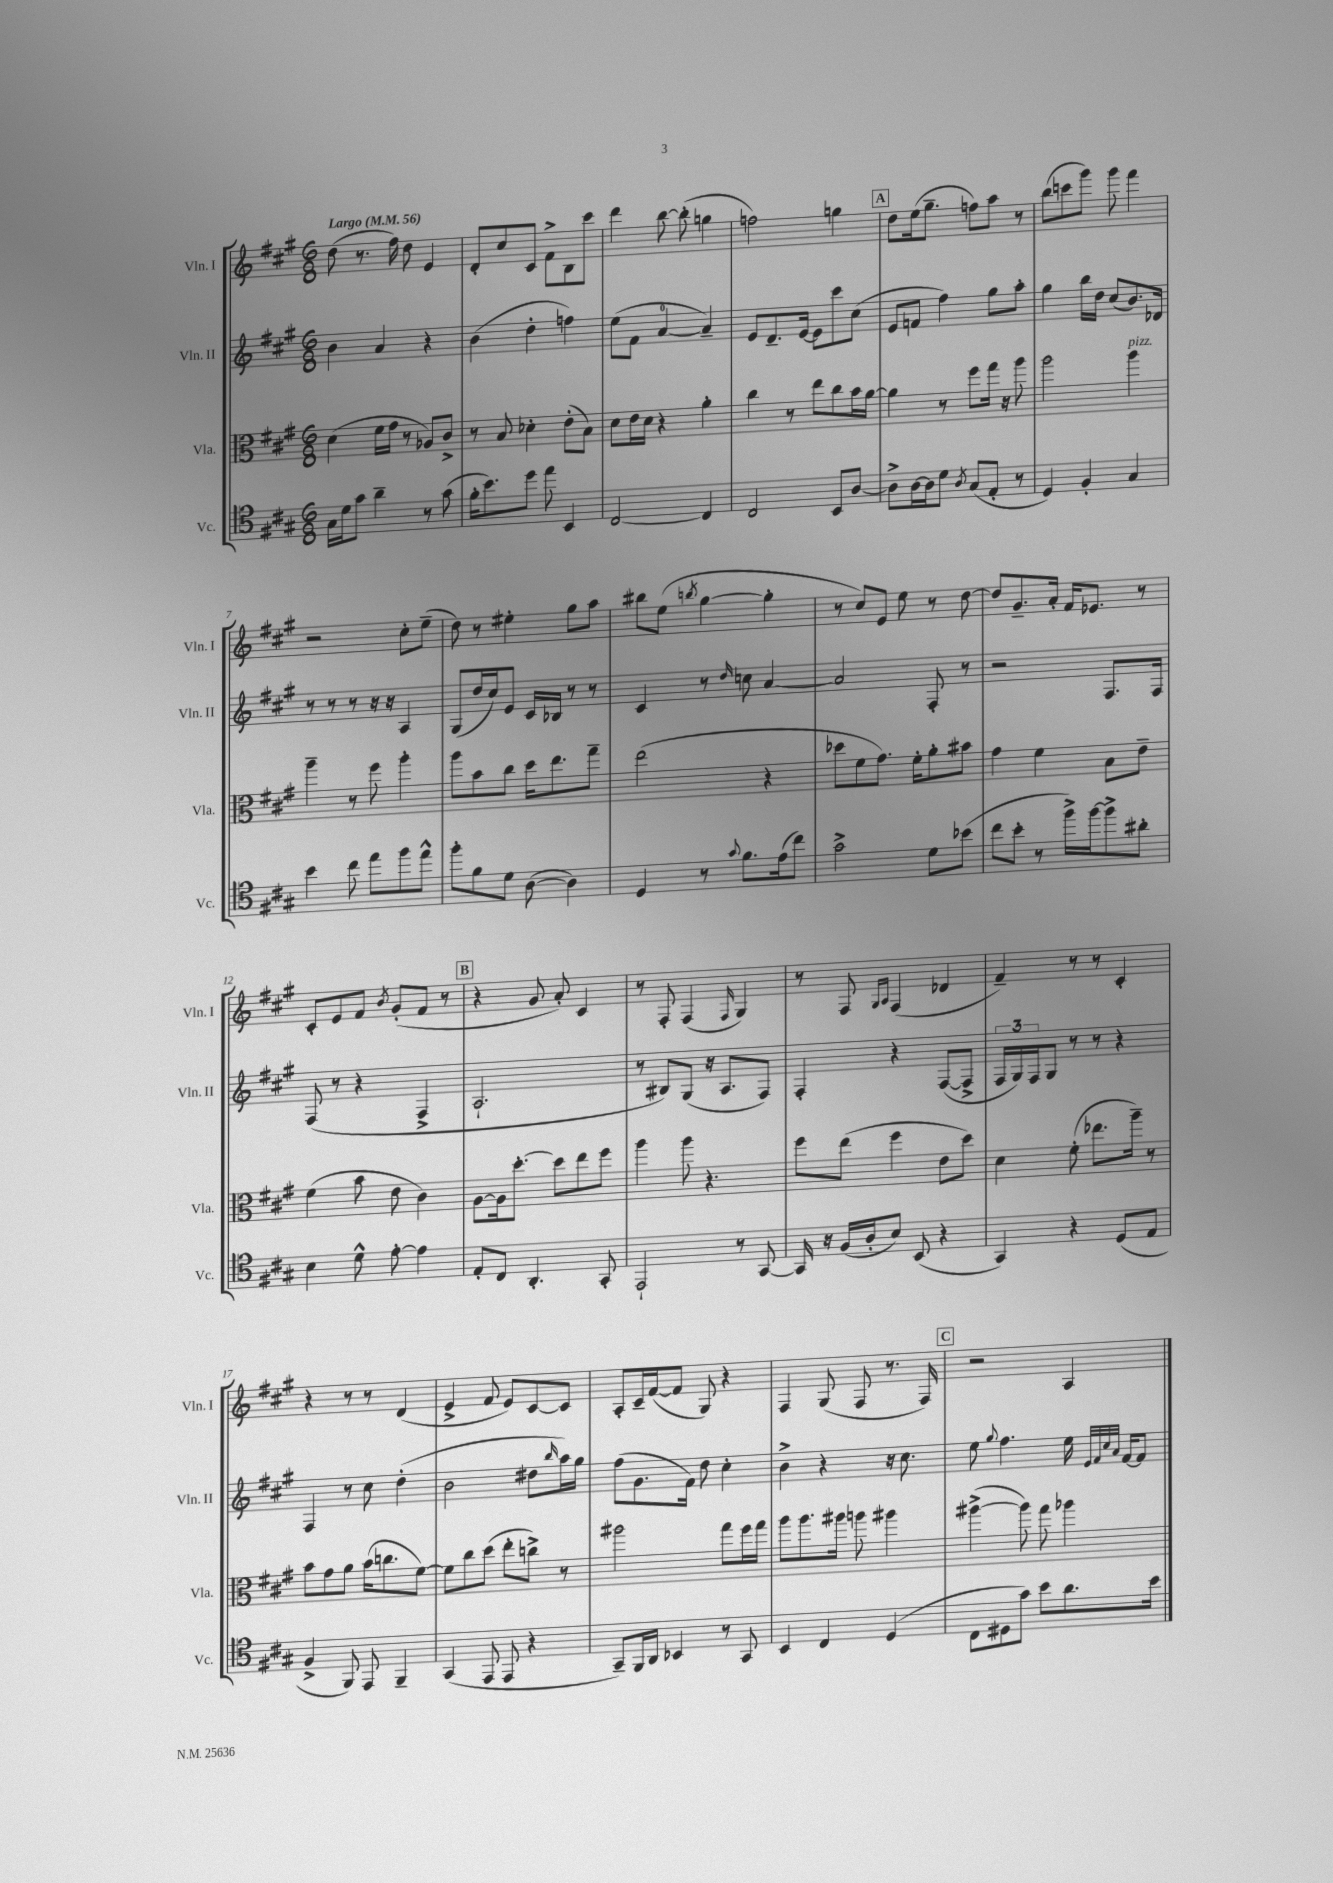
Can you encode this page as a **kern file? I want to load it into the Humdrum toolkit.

**kern	**kern	**kern	**kern
*part4	*part3	*part2	*part1
*staff4	*staff3	*staff2	*staff1
*I"Vc.	*I"Vla.	*I"Vln. II	*I"Vln. I
*I'Vc.	*I'Vla.	*I'Vln. II	*I'Vln. I
*clefC4	*clefC3	*clefG2	*clefG2
*k[f#c#g#]	*k[f#c#g#]	*k[f#c#g#]	*k[f#c#g#]
*M6/8	*M6/8	*M6/8	*M6/8
*MM56	*MM56	*MM56	*MM56
=1	=1	=1	=1
!	!	!	!LO:TX:a:B:t=Largo
16G#\LL	(4d\	4b\	(8dd\
16d\J	.	.	.
8g#\J	.	.	8.r
4a~\	16f#\LL	4a/	.
.	16g#\JJ	.	16ff#\)
.	8r	.	8dd\
8r	8A-X/L)	4r	4e/
(8g#\	8c#^/J	.	.
=2	=2	=2	=2
16f#'\KL	8r	(4b\	8d'/L
8.b\)	.	.	.
.	8B/	.	8cc#/
8dd\J	4d-X'\	4dd'\	8c#/J
8ee\	.	.	8f#^\L
4BB/	(8e'\L	4ffn\)	8B\
.	8B\J)	.	8ccc#\J
=3	=3	=3	=3
[2C#/	8d\L	(8ee\L	4ddd\
.	16e\L	8f#\J	.
.	16d\JJ	.	.
.	4r	[4a/	[8bb\
.	.	.	(8bb'\]
4C#/]	4a'\	4a~/])	4ggn\
=4	=4	=4	=4
2C#/	4cc#\	8e/L	2ffn\)
.	.	8.d~/	.
.	8r	.	.
.	.	[16e/Jk	.
.	8ee\L	8e\L]	.
8BB/L	8cc#\	8ccc#\	4ggn\
[8A/J	16b\L	(8cc#\J	.
.	[16a\JJ	.	.
!!LO:REH:place=s1:t=A
=5	=5	=5	=5
8A^\L]	4a\]	8e/L	8dd\L
[16A\L	.	8fn/J	(16ee\k
16A\J]	.	.	8.gg#~\J
8d\J	8r	4ff#\)	.
8qA/	.	.	.
(8G#/L	8ff#\L	.	8ffn\L)
8E'/J	16gg#\Jk	8gg#\L	8aa\J
.	16r	.	.
8r	8aa\	8aa'\J	8r
=6	=6	=6	=6
4D/)	2aa\	4gg#\	(8bb\L
.	.	.	8cccn\
4F#'/	.	16bb\LL	8ggg#\J)
.	.	16dd\JJ	.
.	.	(8cc#/L	8ggg#\
!	!LO:TX:a:i:t=pizz.	!	!
4G#/	4aa\	8.b/)	4fff#\
.	.	16d-X/Jk	.
!!LO:LB:g=z
=7	=7	=7	=7
4b\	4aa~\	8r	2r
.	.	8r	.
8cc#\	8r	8r	.
8ee\L	8ff#\	16r	.
.	.	16r	.
8ff#\	4aa'\	4A/	8cc#'\L
8ee^^\J	.	.	(8ee~\J
=8	=8	=8	=8
8ff#'\L	8aa\L	(8G#/L	8dd\)
8f#\	8b\	16dd/L	8r
.	.	16cc#/J)	.
8d\J	8cc#\J	8e/J	4ee#X'\
([8A\	16dd\KL	16c#/LL	.
.	8.ee\	16B-X/JJ	.
4A\])	.	8r	8gg#\L
.	8gg#~\J	8r	8aa\J
=9	=9	=9	=9
4D/	(2ee\	4c#/	8bb#X\L
.	.	.	(8ee\J
.	.	.	8qbbn/
8r	.	8r	[4gg#\
8qqg#/	.	16qqdd/	.
8.f#\L	.	8ccn\	.
.	4r	[4a/	4gg#'\]
(16e\k	.	.	.
8cc#\J)	.	.	.
=10	=10	=10	=10
2g#^\	8dd-X\L	2a/]	8r
.	8f#\	.	8cc#/L)
.	8.g#\J)	.	8e/J
.	.	.	8ee\
.	16f#'\KL	.	.
8d\L	8a'\	8F#'/	8r
(8b-X\J	8b#X\J	8r	[8dd\
=11	=11	=11	=11
8cc#\L	4g#\	2r	8dd/L]
8b'\J	.	.	8.g#~/
8r	4f#\	.	.
.	.	.	16a'/Jk
16ff#^\LL)	.	.	16f#/KL
[16ff#\J	.	.	8.e-X/J
8ff#^\]	8B\L	8.F#/L	.
8a#X'\J	8e~\J	.	8r
.	.	16F#/Jk	.
!!LO:LB:g=z
=12	=12	=12	=12
4B\	(4f#\	(8F#/	8c#'/L
.	.	8r	8e/
8d^^\	8b\	4r	8f#/J
.	.	.	8qb/
[8e'\	8e\	.	(8g#'/L
4e\]	4c#\)	4F#^/	8f#/J
.	.	.	8r
!!LO:REH:place=s1:t=B
=13	=13	=13	=13
8E'/L	[8A\L	2.A`/	4r
8C#/J	16A\k]	.	.
.	[8.dd'\J	.	.
4.AA'/	.	.	8g#/
.	8dd\L]	.	8a'/)
.	8ee\	.	4c#/
8GG#'/	8ff#\J	.	.
=14	=14	=14	=14
2EE`/	4aa\	8r	8r
.	.	8B#X/L)	8F#'/
.	8aa\	(8G#/J	(4F#/
.	4.r	16r	.
.	.	8.A/L	.
.	.	.	16qqF#/
8r	.	.	4G#/)
[8GG#/	.	8F#/J)	.
=15	=15	=15	=15
16GG#/]	8ff#\L	4F#'/	8r
16r	.	.	.
(16F#/LL	(8ee\J	.	8F#/
16A'/J	.	.	.
.	.	.	16qqG#/LL
.	.	.	16qqA/JJ
8B/J)	4ff#\	4r	(4F#/
(8BB/	.	.	.
4r	8e\L	([8F#/L	4d-X/
.	8dd\J)	8F#^/J]	.
=16	=16	=16	=16
4GG#/)	4d\	24F#/LL	4f#~/)
.	.	24G#/)	.
.	.	24F#/J	.
.	.	8G#/J	.
4r	(8f#'\	8r	8r
.	8.ee-X\L	8r	8r
(8D/L	.	4r	4c#'/
.	16aa~\Jk)	.	.
8E/J	8r	.	.
!!LO:LB:g=z
=17	=17	=17	=17
4F#^/	8b\L	4F#/	4r
.	8g#\	.	.
8FF#/)	8a\J	8r	8r
8EE/	(16b\KL	8cc#\	8r
.	8.ccn\	.	.
4FF#~/	.	(4dd'\	(4d/
.	[8f#\J)	.	.
=18	=18	=18	=18
(4GG#/	8f#\L]	2b\	4e^/
.	8cc#\	.	.
8EE/	(8dd\J	.	8f#/
8EE/	8ee'\L	.	8e/L)
4r	8ccn^\J)	8dd#X\L	[8c#/
.	.	16qqbb/	.
.	8r	16aa\L)	8c#/J]
.	.	16gg#\JJ	.
=19	=19	=19	=19
8GG#~/L)	2aa#X\	(8ff#\L	8A'/L
16FF#/L	.	8.g#\	16c#~/L
16AA/JJ	.	.	([16f#/J
4BB-X/	.	.	8f#/J]
.	.	16f#\Jk)	.
.	.	8dd\	8G#/)
8r	8gg#\L	4cc#'\	4r
8GG#/	16ff#\L	.	.
.	16gg#\JJ	.	.
=20	=20	=20	=20
4BB/	8aa\L	4b^\	4F#/
.	8.aa\	.	.
4C#/	.	4r	(8G#/
.	16aa#X\Jk	.	.
.	8aan\	.	8F#/
(4D/	4aa#X\	16r	8.r
.	.	8.cc#\	.
.	.	.	16F#/)
!!LO:REH:place=s1:t=C
=21	=21	=21	=21
8C#\L	([4aa#X^\	8ee\	2r
.	.	8qqgg#/	.
8D#X\	.	4.ff#\	.
8g#\J)	8aa#\])	.	.
8b\L	8gg#\	.	.
8.a\	4aa-X\	16ee\	4A/
.	.	32qqe/LLL	.
.	.	32qqf#/	.
.	.	32qqcc#/	.
.	.	32qqa/JJJ	.
.	.	[16f#/KL	.
.	.	8f#/J]	.
16b\Jk	.	.	.
==	==	==	==
*-	*-	*-	*-
